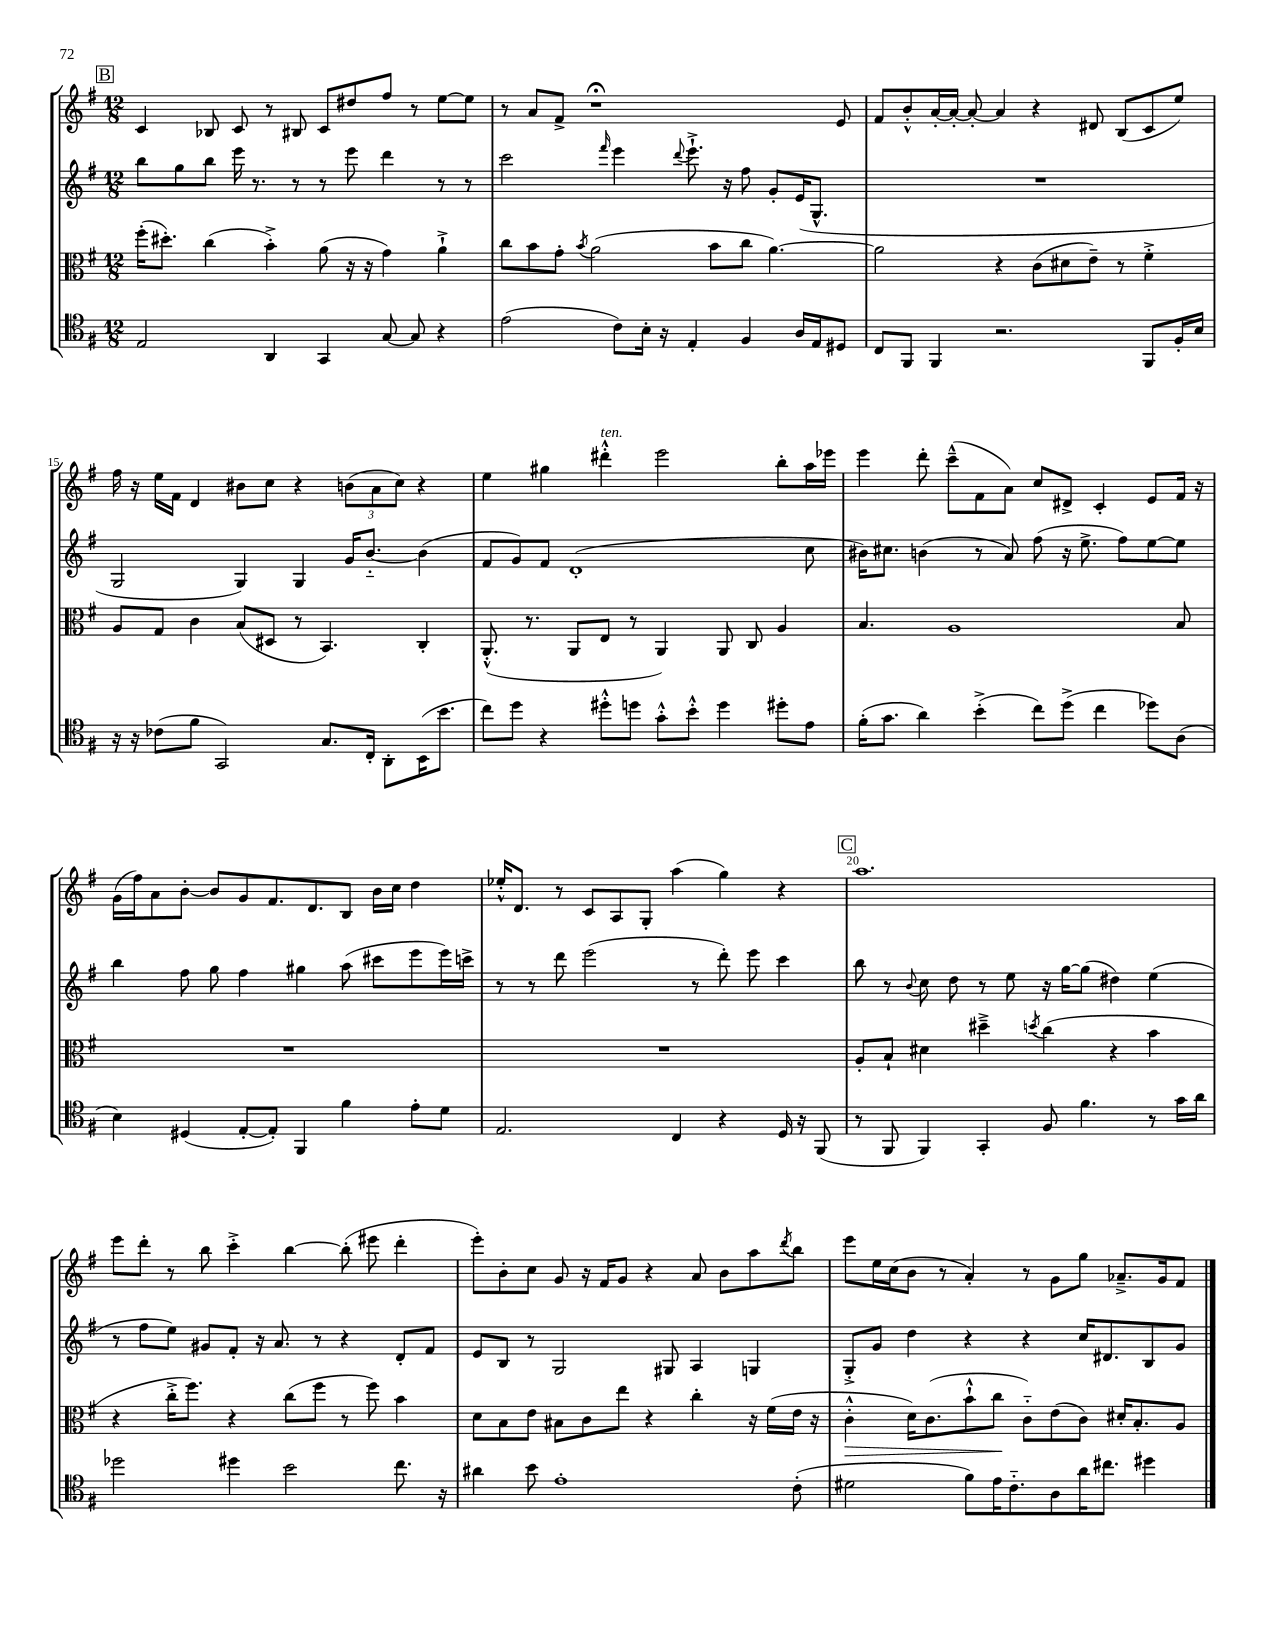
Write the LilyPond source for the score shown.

<<
\new StaffGroup <<
\new Staff = "s0" {
    \clef treble \key g \major \numericTimeSignature \time 12/8
    \mark \markup { \box "B" } c'4 bes8 c'8 r8 bis8 c'8 dis''8 fis''8 r8 e''8~ e''8 |
    r8 a'8 fis'8-> r1\fermata e'8 |
    fis'8 b'8-.-^ a'16~-. a'16~-. a'8~-. a'4 r4 dis'8 b8( c'8 e''8) |
    fis''16 r16 e''16 fis'16 d'4 bis'8 c''8 r4 \tuplet 3/2 { b'8( a'8 c''8) } r4 |
    e''4 gis''4 dis'''4-.-^^\markup { \italic "ten." } e'''2 b''8-. a''16 ees'''16 |
    e'''4 d'''8-. c'''8---^( fis'8 a'8) c''8 dis'8-> c'4-. e'8 fis'16 r16 |
    g'16( fis''16) a'8 b'8~-. b'8 g'8 fis'8. d'8. b8 b'16 c''16 d''4 |
    ees''16-.-^ d'8. r8 c'8 a8 g8-. a''4( g''4) r4 |
    \mark \markup { \box "C" } a''1. |
    e'''8 d'''8-. r8 b''8 c'''4-.-> b''4~ b''8-.( eis'''8 d'''4-. |
    e'''8-.) b'8-. c''8 g'8 r16 fis'16 g'8 r4 a'8 b'8 a''8 \acciaccatura { d'''8 } b''8 |
    e'''8 e''16 c''16( b'8 r8 a'4-.) r8 g'8 g''8 aes'8.---> g'16 fis'8 \bar "|." |
}
\new Staff = "s1" {
    \clef treble \key g \major \numericTimeSignature \time 12/8
    \mark \markup { \box "B" } b''8 g''8 b''8 e'''16 r8. r8 r8 e'''8 d'''4 r8 r8 |
    c'''2 \grace { fis'''16 } e'''4 \appoggiatura { d'''8 } e'''8.-!-> r16 fis''8 g'8-. e'16( g8.-^ |
    R1. |
    g2 g4) g4 g'16 b'8.~-_ b'4( |
    fis'8 g'8) fis'8 d'1-.( c''8 |
    bis'16) cis''8. b'4( r8 a'8) fis''8( r16 e''8.-> fis''8) e''8~ e''8 |
    b''4 fis''8 g''8 fis''4 gis''4 a''8( cis'''8 e'''8 e'''16) c'''16-> |
    r8 r8 d'''8 e'''2( r8 d'''8-.) e'''8 c'''4 |
    \mark \markup { \box "C" } b''8 r8 \appoggiatura { b'8 } c''8 d''8 r8 e''8 r16 g''16~ g''8( dis''4) e''4( |
    r8 fis''8 e''8) gis'8 fis'8-. r16 a'8. r8 r4 d'8-. fis'8 |
    e'8 b8 r8 g2 gis8 a4 g4 |
    g8-.-> g'8 d''4 r4 r4 c''16 dis'8. b8 g'8 \bar "|." |
}
\new Staff = "s2" {
    \clef alto \key g \major \numericTimeSignature \time 12/8
    \mark \markup { \box "B" } fis''16-.( dis''8.-.) c''4( b'4-.->) a'8( r16 r16 g'4) a'4-!-> |
    c''8 b'8 g'8-. \acciaccatura { b'8 } a'2( b'8 c''8 a'4.~) |
    a'2 r4 c'8( dis'8 e'8--) r8 fis'4-.-> |
    a8 g8 c'4 b8( dis8 r8 b,4.) c4-. |
    a,8.-.-^( r8. a,8 e8 r8 a,4) a,8 c8 a4 |
    b4. a1 b8 |
    R1. |
    R1. |
    \mark \markup { \box "C" } a8-. b8-! dis'4 dis''4---> \acciaccatura { d''8 } c''4( r4 b'4 |
    r4 c''16-.-> fis''8.) r4 c''8( fis''8 r8 fis''8) b'4 |
    d'8 b8 e'8 bis8 c'8 e''8 r4 c''4-. r16 fis'16( e'16 r16 |
    c'4-.-^\> d'16) c'8.( b'8-!-^ c''8\! c'8-_) e'8( c'8) dis'16-. b8.-. a8 \bar "|." |
}
\new Staff = "s3" {
    \clef tenor \key g \major \numericTimeSignature \time 12/8
    \mark \markup { \box "B" } e2 a,4 g,4 g8~ g8 r4 |
    e'2( c'8) b16-. r16 e4-. fis4 a16 e16 dis8 |
    c8 fis,8 fis,4 r2. fis,8 fis16-. b16 |
    r16 r16 ces'8( fis'8 g,2) g8. c16-. a,8-. b,16( b'8. |
    c''8) d''8 r4 dis''8-.-^ d''8 g'8-.-^ b'8-.-^ d''4 dis''8-. e'8 |
    fis'16-.( g'8. a'4) b'4-.->( c''8) d''8->( c''4 des''8) a8( |
    b4) dis4( e8~-. e8-.) fis,4 fis'4 e'8-. d'8 |
    e2. c4 r4 d16 r16 fis,8( |
    \mark \markup { \box "C" } r8 fis,8 fis,4) g,4-. fis8 fis'4. r8 g'16 a'16 |
    des''2 dis''4 b'2 c''8. r16 |
    ais'4 b'8 e'1-. c'8-.( |
    dis'2 fis'8) e'16 c'8.-_ a8 a'16 cis''8. dis''4 \bar "|." |
}
>>
>>
\layout { \context { \Score currentBarNumber = #12 \override BarNumber.break-visibility = ##(#f #t #t) barNumberVisibility = #(every-nth-bar-number-visible 5) } }
